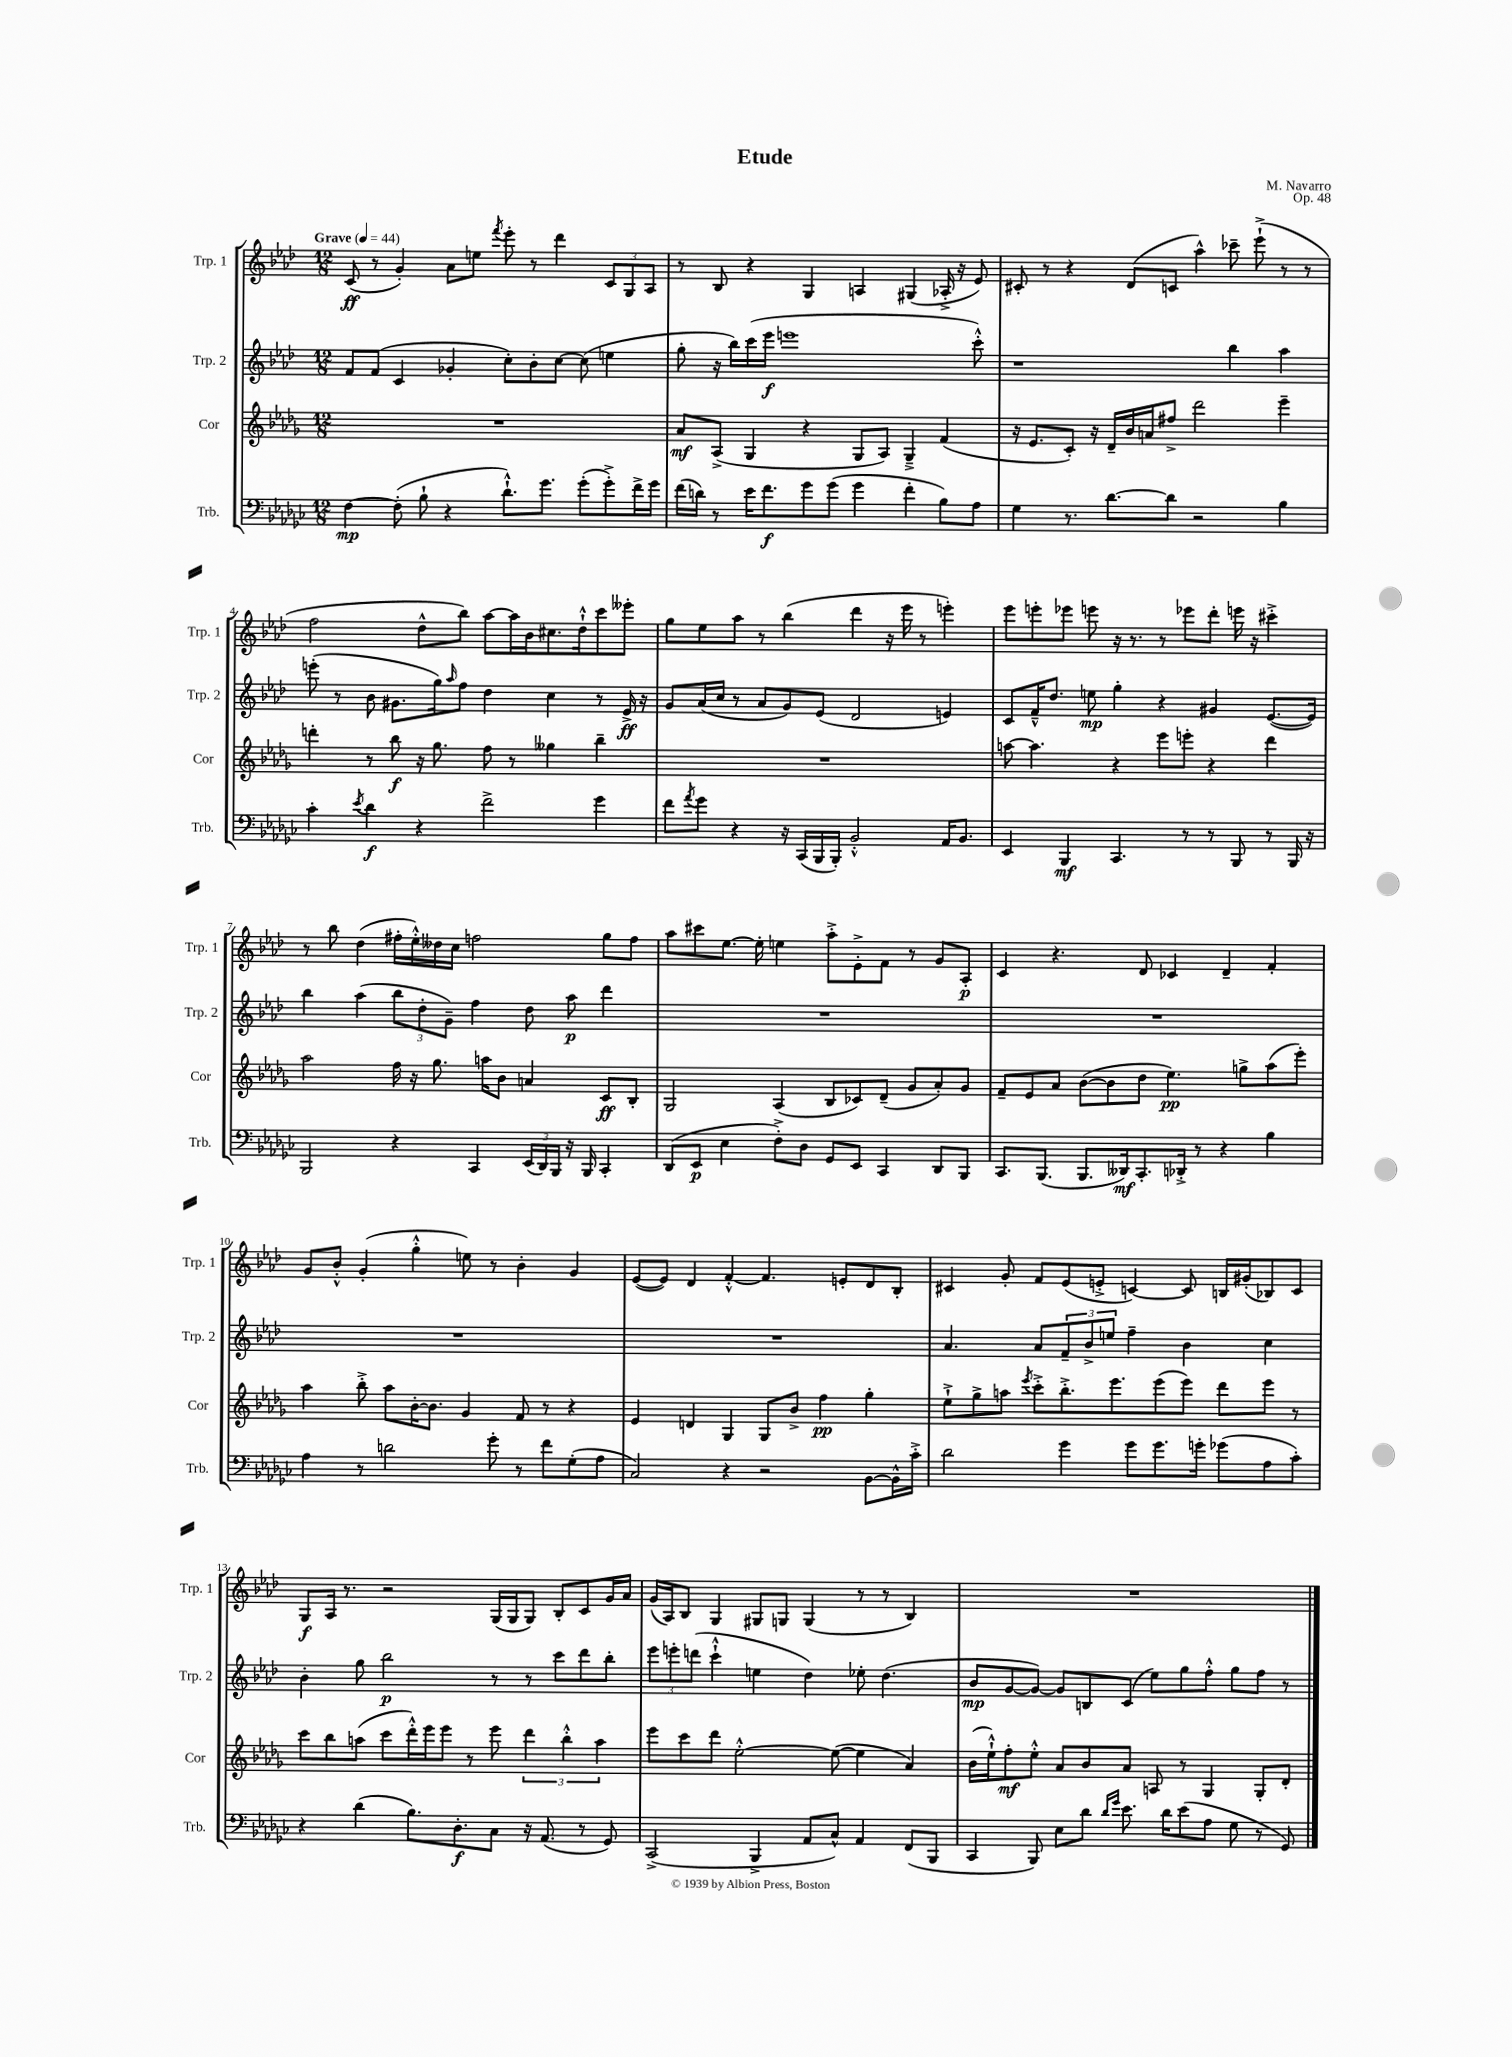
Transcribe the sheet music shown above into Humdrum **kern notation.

**kern	**kern	**kern	**kern
*staff4	*staff3	*staff2	*staff1
*clefF4	*clefG2	*clefG2	*clefG2
*k[b-e-a-d-g-c-]	*k[b-e-a-d-g-]	*k[b-e-a-d-]	*k[b-e-a-d-]
*M12/8	*M12/8	*M12/8	*M12/8
*MM44	*MM44	*MM44	*MM44
[4F\	1.r	8f/L	(8c/
.	.	(8f/J	8r
(8F'\]	.	4c/	4g'/)
8B-`\	.	.	.
4r	.	4g-'/	8a-\L
.	.	.	8ee\J
.	.	.	8qfff/
8.d-`^^\L)	.	8cc'\L)	8eee-'\
.	.	8b-'\	8r
8.g-\J	.	.	.
.	.	[8cc\J	4ddd-\
(8g-'\L	.	(8cc\]	.
8g-'^\)	.	4ee\	12c/L
.	.	.	12G/
16f^\L	.	.	.
.	.	.	12A-/J
16g-\JJ	.	.	.
=	=	=	=
(16f\LL	8a-/L	8gg'\	8r
16d\JJ)	.	.	.
8r	(8A-^/J	16r	8B-/
.	.	16bb-\LL)	.
16e-\LK	4G-/	(16ccc\	4r
8.f\	.	16eee-\JJ	.
.	.	1eee	.
8g-\	4r	.	4G/
(8g-\J	.	.	.
4g-\	8G-/L	.	4A/
.	8A-/J)	.	.
4f'\	4G-~^/	.	(4G#/
8B-\L)	(4f/	.	16A-'^/
.	.	.	16r
8A-\J	.	8ccc'^^\)	8e-/)
=	=	=	=
4G-\	16r	1r	8c#'/
.	8.e-/L	.	.
.	.	.	8r
8.r	8c'/J)	.	4r
.	16r	.	.
[8.d-\L	16d-~/LL	.	.
.	16b-/	.	(8d-/L
.	16a/J	.	.
8d-\]J	8ff#^/J	.	8c/J
2r	2ddd-\	.	4aa-^^\)
.	.	4bb-\	8ccc-~\
.	.	.	(8eee-`^\
4B-\	4eee-~\	4aa-\	8r
.	.	.	8r
=	=	=	=
4c-'\	4ddd'\	(8eee'\	2ff\
.	.	8r	.
8qe-/	.	.	.
4d-\	8r	8b-\	.
.	8bb-\	8.g#\L	.
4r	16r	.	8dd-^^\L
.	8.gg-\	16gg\k)	.
.	.	16qqaa-/	.
.	.	8ff\J	8bb-\J)
2f^\	8ff\	4dd-\	[8aa-\L
.	8r	.	16aa-\]L
.	.	.	16b-\J
.	4gg--\	4cc\	8.cc#\
.	.	.	16dd-`^^\k
4g-\	4bb-~\	8r	8ccc\
.	.	16e-^/	8eee--'\J
.	.	16r	.
=	=	=	=
8f\L	1.r	8g/L	8gg\L
8qa-/	.	.	.
8g-\J	.	(16a-/L	8ee-\
.	.	16cc/JJ	.
4r	.	8r	8aa-\J
.	.	8a-/L	8r
16r	.	8g/)	(4bb-\
(16CC-/LL	.	.	.
16BBB-/	.	(8e-/J	.
16BBB-'/JJ)	.	.	.
2BB-'^^/	.	2d-/	4ddd-\
.	.	.	16r
.	.	.	16eee-\
.	.	.	8r
16AA-/LK	.	4e/)	4eee'\)
8.BB-/J	.	.	.
=	=	=	=
4EE-/	[8aa\	8c/L	8eee-\L
.	4.aa\]	16f~^^/K	8eee'\
.	.	8.dd-/J	.
4BBB-/	.	.	8eee-\J
.	.	8ee\	8eee\
4.CC-/	4r	4gg'\	16r
.	.	.	8.r
.	8eee-\L	4r	8r
8r	8eee'\J	.	8eee-\L
8r	4r	4g#/	8ddd-'\J
8BBB-/	.	.	16eee\
.	.	.	16r
8r	4ddd-\	([8.e-/L	4ccc#'^\
16BBB-/	.	.	.
16r	.	16e-/]Jk)	.
=	=	=	=
2BBB-/	2aa-\	4bb-\	8r
.	.	.	8bb-\
.	.	(4aa-\	(4dd-\
4r	16ff\	12bb-\L	16ff#'\LL
.	16r	.	16ee-'^^\)
.	.	12dd-'\	.
.	8.gg-\	.	16dd--\
.	.	12g~\J)	.
.	.	.	16cc\JJ
4CC-/	.	4ff\	2ff\
.	16aa\LK	.	.
.	8b-\J	.	.
(24EE-/LL	4a/	8dd-\	.
24DD-/)	.	.	.
24BBB-/JJ	.	.	.
16r	.	8aa-\	.
16BBB-/	.	.	.
4CC-'/	8c/L	4ddd-\	8gg\L
.	8B-'/J	.	8ff\J
=	=	=	=
(8DD-/L	2G-/	1.r	8aa-\L
8EE-/J	.	.	8ccc#\
4E-\	.	.	[8.ee-\J
.	.	.	16ee-'\]
8F'^\L)	(4A-/	.	4ee\
8D-\J	.	.	.
8GG-/L	8B-/L	.	8aa-'^\L
8EE-/J	8c-/)	.	8e-'^\
4CC-/	(8d-~/J	.	8f\J
.	8g-/L	.	8r
8DD-/L	8a-'/)	.	8g/L
8BBB-/J	8g-/J	.	8A-'/J
=	=	=	=
8.CC-/L	8f~/L	1.r	4c/
.	8e-/	.	.
(8.BBB-/J	.	.	.
.	8a-/J	.	4.r
8.BBB-/L	([8b-\L	.	.
.	8b-\]	.	.
16DD--/k)	.	.	.
8.CC-'/	8dd-\J	.	8d-/
.	4.ee-\)	.	4c-/
16DD-'^/Jk	.	.	.
8r	.	.	.
4r	.	.	4d-~/
.	8gg^\L	.	.
4B-\	(8aa-\	.	4f'/
.	8eee-'\J)	.	.
=	=	=	=
4A-\	4aa-\	1.r	8g/L
.	.	.	8b-'^^/J
8r	8bb-'^\	.	(4g'/
2d\	8aa-\L	.	.
.	[16b-'\K	.	4gg'^^\
.	8.b-\]J	.	.
.	4g-/	.	8ee\)
8g-'\	.	.	8r
8r	8f/	.	4b-'\
8f\L	8r	.	.
(8G-'\	4r	.	4g/
8A-\J	.	.	.
=	=	=	=
2C-/)	4e-/	1.r	([8e-/L
.	.	.	8e-/]J)
.	4d/	.	4d-/
4r	4G-/	.	[4f'^^/
2r	8G-/L	.	4.f/]
.	8b-^/J	.	.
.	4ff\	.	.
.	.	.	8e'/L
[8BB-\L	4gg-'\	.	8d-/
16BB-^^\]L	.	.	8B-'/J
16c-'^\JJ	.	.	.
=	=	=	=
2d-\	8ee-`^\L	4.a-/	4c#/
.	8gg-^\	.	.
.	8aa\J	.	8g'/
.	8qeee-/	.	.
.	8ccc'^\L	8a-/L	8f/L
4g-\	8.bb-'^\	12f~/	(8e-/
.	.	12b-^/	.
.	.	.	8e'^/J
.	.	12ee/J	.
.	8.eee-\	.	.
8g-\L	.	4ff~\	[4c/)
8.g-\	(8eee-\	.	.
.	8eee-\J)	4b-\	8c/]
16g'\Jk	.	.	.
(8g-\L	8ddd-\L	.	16B/LL
.	.	.	(16g#'/J
8A-\	8eee-\J	4cc\	8B-/)
8c-'\J)	8r	.	8c/J
=	=	=	=
4r	8ccc\L	4b-'\	8G/L
.	8bb-\	.	16A-/Jk
.	.	.	8.r
(4d-\	(8aa\J	8gg\	.
.	8ccc\L	2bb-\	2r
8.B-\L)	16ddd-'^^\L)	.	.
.	16eee-\J	.	.
.	8eee-\J	.	.
8.D-'\	.	.	.
.	8r	.	.
8C-\J	8eee-\	8r	(16G/LL
.	.	.	16G/J
16r	6ddd-\	8r	8G/J)
(8.AA-/	.	.	.
.	.	8ccc\L	8B-'/L
.	6bb-'^^\	.	.
8r	.	8ddd-\	8c/
.	6aa\	.	.
8GG-/)	.	8bb-'\J	16g/L
.	.	.	16a-/JJ
=	=	=	=
(2CC-^/	8eee-\L	12eee-\L	(16g/LL
.	.	.	16A-/J)
.	.	12eee'\	.
.	8ccc\	.	8B-/J
.	.	(12ddd\J	.
.	8ddd-\J	4ccc`^^\	4G/
.	[2ee-'^^\	.	.
4BBB-^/	.	4ee\	8G#/L
.	.	.	8G/J
8AA-/L	.	4dd-\)	(4G/
8C-^^/J)	(8ee-\_	.	.
4AA-/	4ee-\]	8ee-'\	8r
.	.	(4.dd-\	8r
(8FF/L	4a-/)	.	4B-/)
8BBB-/J	.	.	.
=	=	=	=
4CC-/	(16b-\LL	8b-/L	1.r
.	16ee-`^^\J)	.	.
.	8ff'\	[8g/	.
8BBB-/)	8ee-'^^\J	8g/_J)	.
8E-\L	8a-/L	8g/]L	.
8d-\J	8b-/	8B/	.
16qqd-/LL	.	.	.
16qqg-/JJ	.	.	.
8.e-\	8a-/J	(8c/J	.
.	8A/	8ee-\L)	.
16d-\LK	.	.	.
(8e-\	8r	8gg\	.
8A-\J	4G-/	8ff'^^\J	.
8G-\	.	8gg\L	.
8r	8G-'/L	8ff\J	.
8GG-/)	8d-'/J	8r	.
==	==	==	==
*-	*-	*-	*-
